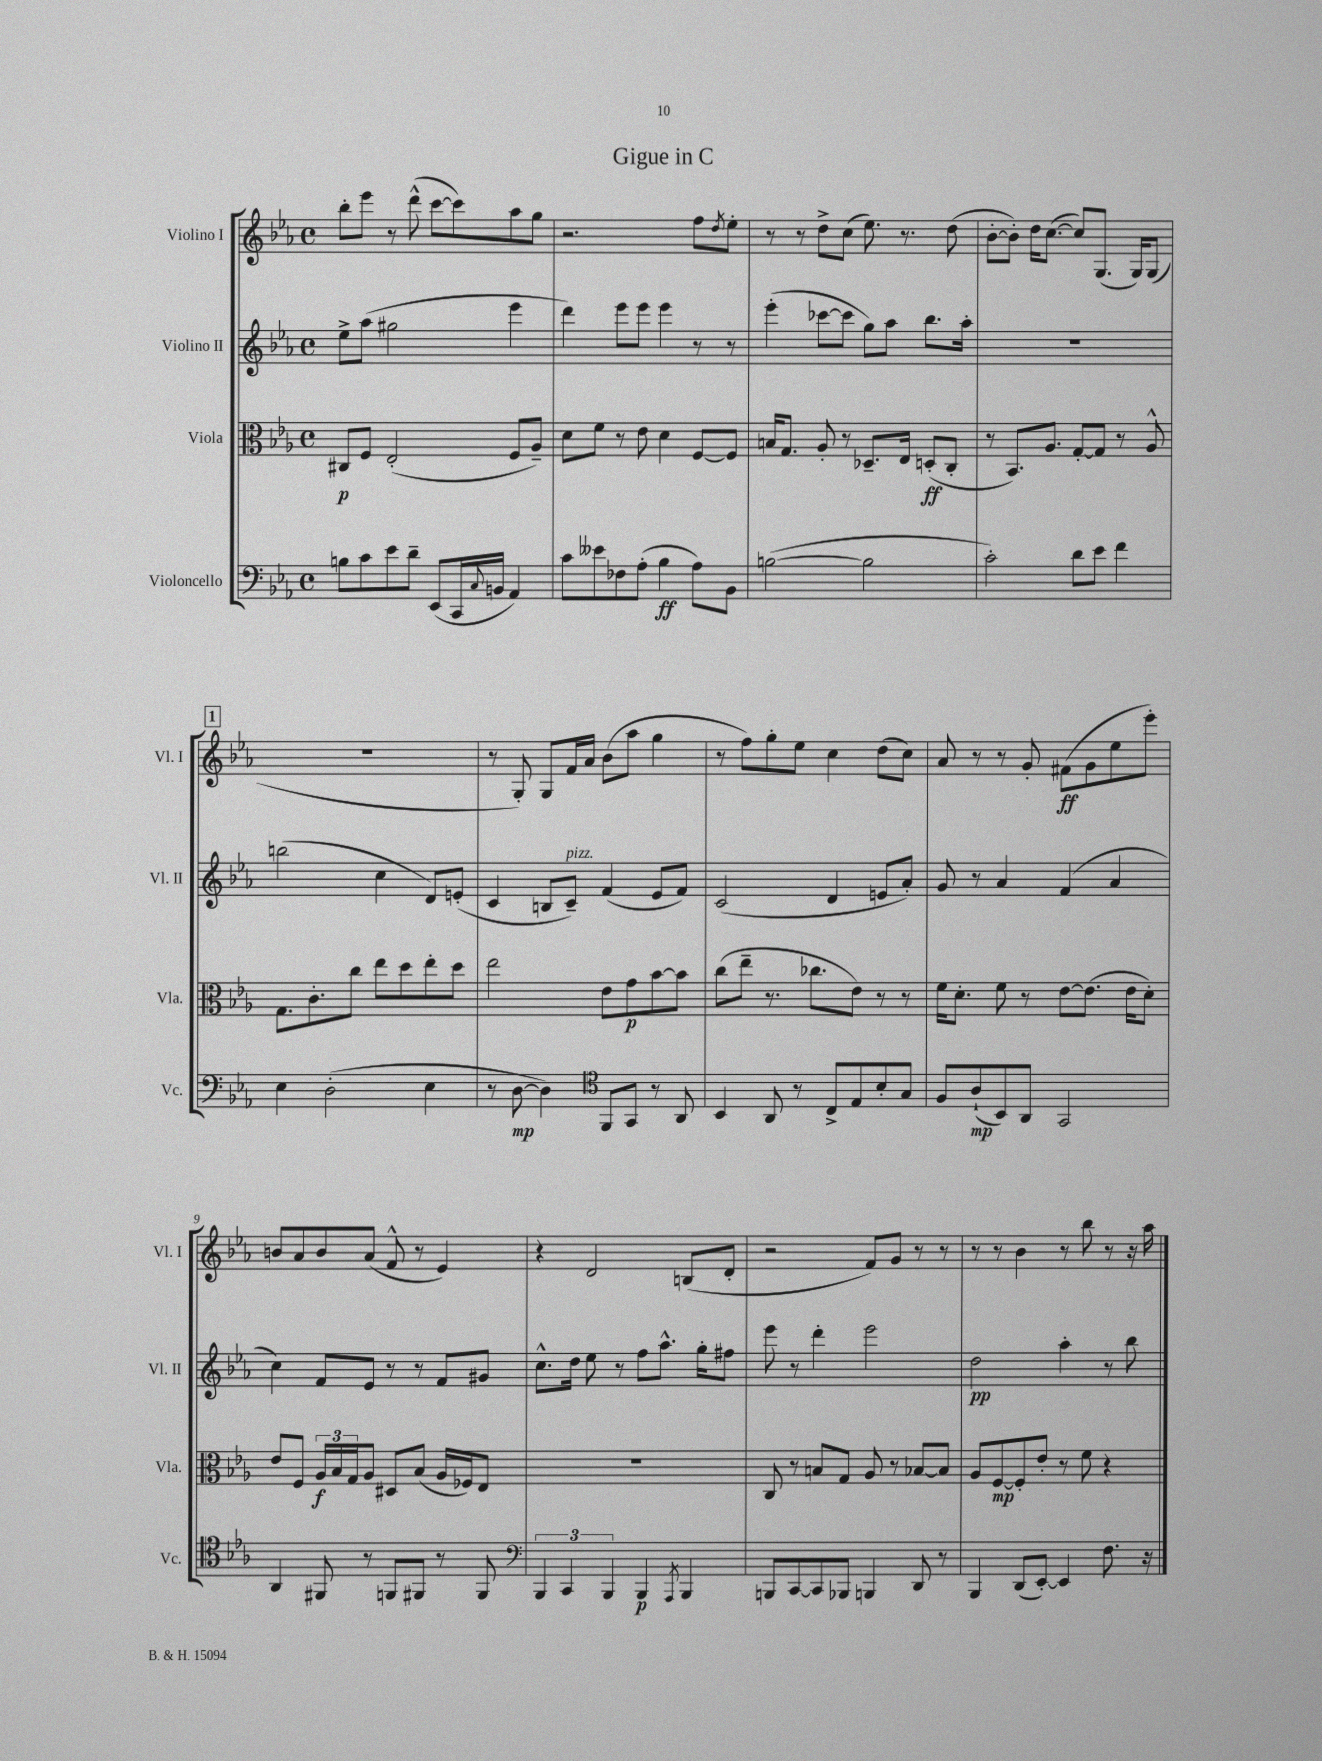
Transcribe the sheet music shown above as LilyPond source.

\header { title = "Gigue in C" }
<<
\new StaffGroup <<
\new Staff = "s0" \with { instrumentName = "Violino I" shortInstrumentName = "Vl. I" } {
    \clef treble \key ees \major \defaultTimeSignature \time 4/4
    bes''8-. ees'''8 r8 d'''8-^( c'''8~ c'''8) aes''8 g''8 |
    r2. f''8 \acciaccatura { d''8 } ees''8-. |
    r8 r8 d''8-> c''8( ees''8.) r8. d''8( |
    bes'8~-. bes'8-.) d''16 c''8.~( c''8) g8.( g16) g8( |
    \mark \markup { \box "1" } R1 |
    r8 g8-.) g8 f'16 aes'16 bes'8( aes''8 g''4 |
    r8 f''8) g''8-. ees''8 c''4 d''8( c''8) |
    aes'8 r8 r8 g'8-. fis'8\ff( g'8 ees''8 ees'''8-.) |
    b'8 aes'8 b'8 aes'8( f'8-^ r8 ees'4) |
    r4 d'2 b8( d'8-. |
    r2 f'8) g'8 r8 r8 |
    r8 r8 bes'4 r8 bes''8 r8 r16 aes''16 \bar "|." |
}
\new Staff = "s1" \with { instrumentName = "Violino II" shortInstrumentName = "Vl. II" } {
    \clef treble \key ees \major \defaultTimeSignature \time 4/4
    ees''8-> aes''8( gis''2 ees'''4 |
    d'''4) ees'''8 ees'''8 ees'''4 r8 r8 |
    ees'''4-.( ces'''8~ ces'''8 g''8) aes''8 bes''8. aes''16-. |
    R1 |
    \mark \markup { \box "1" } b''2( c''4 d'8) e'8-.( |
    c'4 b8 c'8--^\markup { \italic "pizz." }) f'4( ees'8 f'8) |
    c'2( d'4 e'8 aes'8-.) |
    g'8 r8 aes'4 f'4( aes'4 |
    c''4) f'8 ees'8 r8 r8 f'8 gis'8 |
    c''8.-^ d''16 ees''8 r8 f''8 aes''8.-^ g''16-. fis''8 |
    ees'''8 r8 d'''4-. ees'''2 |
    d''2\pp aes''4-. r8 bes''8 \bar "|." |
}
\new Staff = "s2" \with { instrumentName = "Viola" shortInstrumentName = "Vla." } {
    \clef alto \key ees \major \defaultTimeSignature \time 4/4
    cis8\p f8 ees2-.( f8 aes8--) |
    d'8 f'8 r8 ees'8 d'4 f8~ f8 |
    b16 g8. aes8-. r8 des8.-- ees16 d8-.\ff( c8-. |
    r8 bes,8.) aes8. g8~-. g8 r8 aes8-^ |
    \mark \markup { \box "1" } g8. c'8.-. c''8 ees''8 d''8 ees''8-. d''8 |
    ees''2 ees'8 g'8\p bes'8~ bes'8 |
    c''8( ees''8-- r8. ces''8. ees'8) r8 r8 |
    f'16 d'8.-. f'8 r8 ees'8~ ees'8.( ees'16 d'8-.) |
    ees'8 f8 \tuplet 3/2 { aes16\f bes16 g16 } aes8 dis8 bes8( aes16 fes16) ees8 |
    R1 |
    c8 r8 b8 g8 aes8 r8 bes8~ bes8 |
    aes8 f8~\mp f8-. ees'8-. r8 f'8 r4 \bar "|." |
}
\new Staff = "s3" \with { instrumentName = "Violoncello" shortInstrumentName = "Vc." } {
    \clef bass \key ees \major \defaultTimeSignature \time 4/4
    b8 c'8 ees'8 d'8-- ees,8( c,16 \appoggiatura { c8 } b,16 aes,4) |
    c'8 eeses'8 fes8 aes8-.( bes4\ff aes8) bes,8 |
    b2~( b2 |
    c'2-.) d'8 ees'8 f'4 |
    \mark \markup { \box "1" } ees4 d2-.( ees4 |
    r8 d8~\mp d4) \clef tenor f,8 g,8 r8 aes,8 |
    bes,4 aes,8 r8 c8-> ees8 bes8-. g8 |
    f8 aes8-!\mp( bes,8) aes,8 g,2 |
    aes,4 fis,8 r8 f,8 fis,8 r8 fis,8 |
    \clef bass \tuplet 3/2 { bes,,4 c,4 bes,,4 } bes,,4\p \acciaccatura { aes,,8 } bes,,4 |
    b,,8 c,8~ c,8 bes,,8 b,,4 d,8 r8 |
    bes,,4 d,8( ees,8~-.) ees,4 f8. r16 \bar "|." |
}
>>
>>
